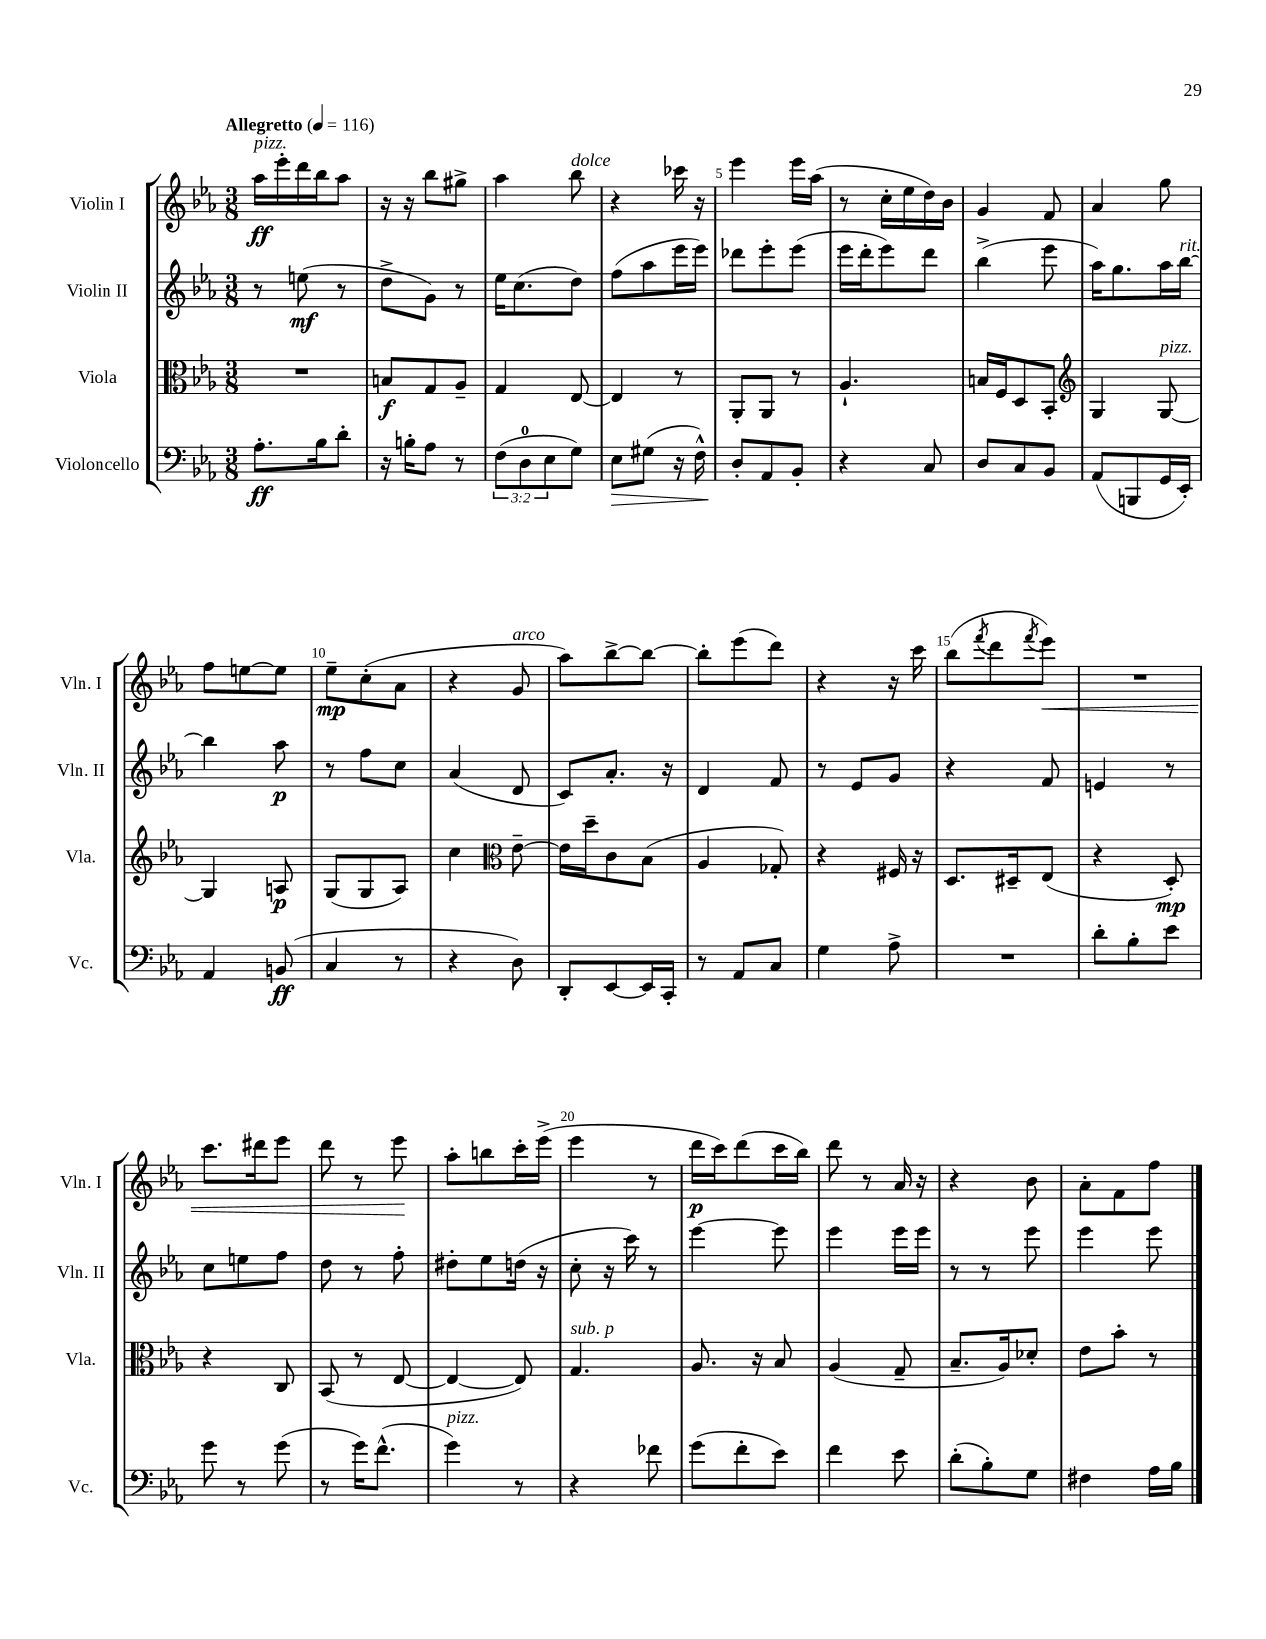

**kern	**dynam	**kern	**dynam	**kern	**dynam	**kern	**dynam
*part4	*part4	*part3	*part3	*part2	*part2	*part1	*part1
*staff4	*staff4	*staff3	*staff3	*staff2	*staff2	*staff1	*staff1
*I"Violoncello	*	*I"Viola	*	*I"Violin II	*	*I"Violin I	*
*I'Vc.	*	*I'Vla.	*	*I'Vln. II	*	*I'Vln. I	*
*clefF4	*	*clefC3	*	*clefG2	*	*clefG2	*
*k[b-e-a-]	*	*k[b-e-a-]	*	*k[b-e-a-]	*	*k[b-e-a-]	*
*M3/8	*	*M3/8	*	*M3/8	*	*M3/8	*
*MM116	*	*MM116	*	*MM116	*	*MM116	*
=1	=1	=1	=1	=1	=1	=1	=1
!	!	!	!	!	!	!LO:TX:a:B:t=Allegretto	!
!	!	!	!	!	!	!LO:TX:a:i:t=pizz.	!
8.A-'\L	ff	4.r	.	8r	.	16aa-\LL	ff
.	.	.	.	.	.	16eee-'\	.
.	.	.	.	(8een\	mf	16ddd\	.
16B-\k	.	.	.	.	.	16bb-\J	.
8d'\J	.	.	.	8r	.	8aa-\J	.
=2	=2	=2	=2	=2	=2	=2	=2
16r	.	8Bn/L	f	8dd^\L	.	16r	.
16Bn'\KL	.	.	.	.	.	16r	.
8A-\J	.	8G/	.	8g\J)	.	8bb-\L	.
8r	.	8A-~/J	.	8r	.	8gg#X^\J	.
=3	=3	=3	=3	=3	=3	=3	=3
(12F\L	.	4G/	.	16ee-\KL	.	4aa-\	.
.	.	.	.	(8.cc\	.	.	.
12D\	.	.	.	.	.	.	.
12E-\	.	.	.	.	.	.	.
!	!	!	!	!	!	!LO:TX:a:i:t=dolce	!
8G\J)	.	[8E-/	.	8dd\J)	.	8bb-\	.
=4	=4	=4	=4	=4	=4	=4	=4
!	!LO:HP:b	!	!	!	!	!	!
8E-\L	>	4E-/]	.	(8ff\L	.	4r	.
(8G#X\J	.	.	.	8aa-\	.	.	.
16r	.	8r	.	16eee-\L	.	16ccc-X\	.
16F^^\)	.	.	.	16eee-\JJ)	.	16r	.
=5	=5	=5	=5	=5	=5	=5	=5
8D'/L	.	8AA-'/L	.	8ddd-X\L	.	4eee-\	.
8AA-/	]	8AA-/J	.	8eee-'\	.	.	.
8BB-'/J	.	8r	.	(8eee-\J	.	16eee-\LL	.
.	.	.	.	.	.	(16aa-\JJ	.
=6	=6	=6	=6	=6	=6	=6	=6
4r	.	4.A-`/	.	16eee-\LL	.	8r	.
.	.	.	.	16ddd'\J	.	.	.
.	.	.	.	8eee-\)	.	16cc'\LL	.
.	.	.	.	.	.	16ee-\	.
8C/	.	.	.	8ddd\J	.	16dd\)	.
.	.	.	.	.	.	16b-\JJ	.
=7	=7	=7	=7	=7	=7	=7	=7
8D/L	.	16Bn/LL	.	(4bb-^\	.	4g/	.
.	.	16F/J	.	.	.	.	.
8C/	.	8D/	.	.	.	.	.
8BB-/J	.	8BB-'/J	.	8eee-\	.	8f/	.
=8	=8	=8	=8	=8	=8	=8	=8
*	*	*clefG2	*	*	*	*	*
(8AA-/L	.	4G/	.	16aa-\KL)	.	4a-/	.
.	.	.	.	8.gg\	.	.	.
8BBBn/	.	.	.	.	.	.	.
!	!	!LO:TX:a:i:t=pizz.	!	!	!	!	!
16GG/L	.	[8G/	.	16aa-\L	.	8gg\	.
!	!	!	!	!LO:TX:a:i:t=rit.	!	!	!
16EE-'/JJ)	.	.	.	[16bb-\JJ	.	.	.
!!LO:LB:g=z
=9	=9	=9	=9	=9	=9	=9	=9
4AA-/	.	4G/]	.	4bb-\]	.	8ff\L	.
.	.	.	.	.	.	[8een\	.
(8BBn/	ff	8An/	p	8aa-\	p	8ee\J]	.
=10	=10	=10	=10	=10	=10	=10	=10
4C/	.	(8G/L	.	8r	.	8ee-~\L	mp
.	.	8G/	.	8ff\L	.	(8cc'\	.
8r	.	8A-/J)	.	8cc\J	.	8a-\J	.
=11	=11	=11	=11	=11	=11	=11	=11
4r	.	4cc\	.	(4a-/	.	4r	.
*	*	*clefC3	*	*	*	*	*
!	!	!	!	!	!	!LO:TX:a:i:t=arco	!
8D\)	.	[8e-~\	.	8d/	.	8g/	.
=12	=12	=12	=12	=12	=12	=12	=12
8DD'/L	.	16e-\LL]	.	8c/L)	.	8aa-\L)	.
.	.	16dd~\J	.	.	.	.	.
[8EE-/	.	8c\	.	8.a-'/J	.	[8bb-^\	.
16EE-/L]	.	(8B-\J	.	.	.	8bb-\J_	.
16CC'/JJ	.	.	.	16r	.	.	.
=13	=13	=13	=13	=13	=13	=13	=13
8r	.	4A-/	.	4d/	.	8bb-'\L]	.
8AA-/L	.	.	.	.	.	(8eee-\	.
8C/J	.	8G-X'/)	.	8f/	.	8ddd\J)	.
=14	=14	=14	=14	=14	=14	=14	=14
4G\	.	4r	.	8r	.	4r	.
.	.	.	.	8e-/L	.	.	.
8A-^\	.	16F#X/	.	8g/J	.	16r	.
.	.	16r	.	.	.	16ccc\	.
=15	=15	=15	=15	=15	=15	=15	=15
4.r	.	8.D/L	.	4r	.	(8bb-\L	.
.	.	.	.	.	.	8qfff/	.
.	.	.	.	.	.	8ddd\	.
.	.	16D#X~/k	.	.	.	.	.
.	.	.	.	.	.	8qfff/	.
!	!	!	!	!	!	!	!LO:HP:b
.	.	(8E-/J	.	8f/	.	8eee-\J)	<
=16	=16	=16	=16	=16	=16	=16	=16
8d'\L	.	4r	.	4en/	.	4.r	.
8B-'\	.	.	.	.	.	.	.
8e-\J	.	8D'/)	mp	8r	.	.	.
!!LO:LB:g=z
=17	=17	=17	=17	=17	=17	=17	=17
8g\	.	4r	.	8cc\L	.	8.ccc\L	.
8r	.	.	.	8een\	.	.	.
.	.	.	.	.	.	16ddd#X\k	.
(8g\	.	8C/	.	8ff\J	.	8eee-\J	.
=18	=18	=18	=18	=18	=18	=18	=18
8r	.	(8BB-/	.	8dd\	.	8ddd\	.
16g\KL)	.	8r	.	8r	.	8r	.
(8.f^^\J	.	.	.	.	.	.	.
.	.	[8E-/	.	8ff'\	.	8eee-\	.
.	.	.	.	.	.	.	[
=19	=19	=19	=19	=19	=19	=19	=19
!LO:TX:a:i:t=pizz.	!	!	!	!	!	!	!
4g\)	.	4E-/_	.	8dd#X'\L	.	8aa-'\L	.
.	.	.	.	8ee-\	.	8bbn\	.
8r	.	8E-/])	.	(16ddn\Jk	.	16ccc'\L	.
.	.	.	.	16r	.	(16eee-^\JJ	.
=20	=20	=20	=20	=20	=20	=20	=20
!	!	!LO:TX:a:i:t=sub. p	!	!	!	!	!
4r	.	4.G/	.	8cc'\	.	4eee-\	.
.	.	.	.	16r	.	.	.
.	.	.	.	16ccc\)	.	.	.
8f-X\	.	.	.	8r	.	8r	.
=21	=21	=21	=21	=21	=21	=21	=21
(8g\L	.	8.A-/	.	[4eee-\	.	16ddd\LL	p
.	.	.	.	.	.	16ccc\J)	.
8f'\	.	.	.	.	.	(8ddd\	.
.	.	16r	.	.	.	.	.
8e-\J)	.	8B-/	.	8eee-\]	.	16ccc\L	.
.	.	.	.	.	.	16bb-\JJ)	.
=22	=22	=22	=22	=22	=22	=22	=22
4f\	.	(4A-/	.	4eee-\	.	8ddd\	.
.	.	.	.	.	.	8r	.
8e-\	.	8G~/	.	16eee-\LL	.	16a-/	.
.	.	.	.	16eee-\JJ	.	16r	.
=23	=23	=23	=23	=23	=23	=23	=23
(8d'\L	.	8.B-~/L	.	8r	.	4r	.
8B-'\)	.	.	.	8r	.	.	.
.	.	16A-/k)	.	.	.	.	.
8G\J	.	8d-X'/J	.	8eee-\	.	8b-\	.
=24	=24	=24	=24	=24	=24	=24	=24
4F#X\	.	8e-\L	.	4eee-\	.	8a-'\L	.
.	.	8b-'\J	.	.	.	8f\	.
16A-\LL	.	8r	.	8eee-\	.	8ff\J	.
16B-\JJ	.	.	.	.	.	.	.
==	==	==	==	==	==	==	==
*-	*-	*-	*-	*-	*-	*-	*-
